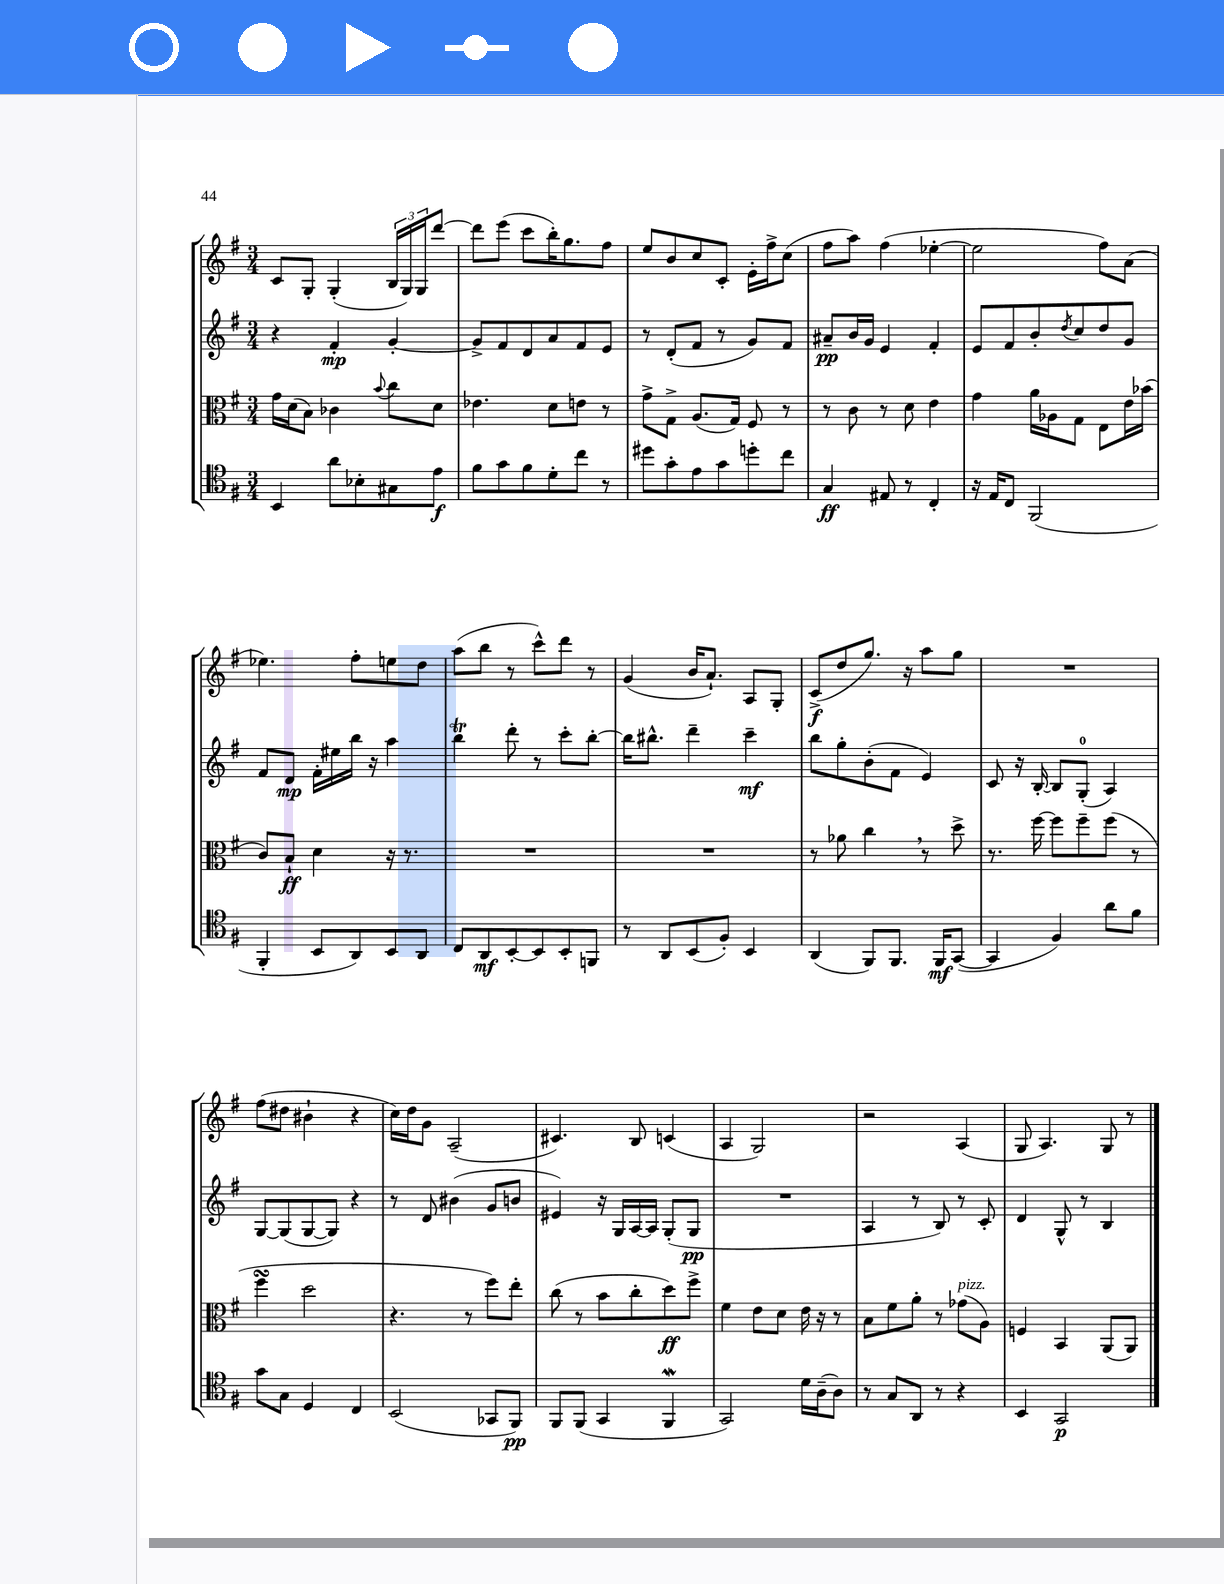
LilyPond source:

<<
\new StaffGroup <<
\new Staff = "s0" {
    \clef treble \key g \major \numericTimeSignature \time 3/4
    c'8 g8-. g4-.( \tuplet 3/2 { b16 g16) g16 } d'''8~ |
    d'''8 e'''8( c'''8 b''16-.) g''8. fis''8 |
    e''8 b'8 c''8 c'8-. e'16-. fis''16-> c''8( |
    fis''8 a''8) fis''4( ees''4~-. |
    ees''2 fis''8) a'8( |
    ees''4.) fis''8-. e''8 d''8 |
    a''8( b''8 r8 c'''8-^) d'''8 r8 |
    g'4( b'16 a'8.-!) a8 g8-. |
    c'8->\f( d''8 g''8.) r16 a''8 g''8 |
    R2. |
    fis''8( dis''8 bis'4-! r4 |
    c''16) d''16 g'8 a2--( |
    cis'4.) b8 c'4( |
    a4 g2) |
    r2 a4( |
    g8 a4.) g8 r8 \bar "|." |
}
\new Staff = "s1" {
    \clef treble \key g \major \numericTimeSignature \time 3/4
    r4 fis'4-.\mp g'4~-. |
    g'8-> fis'8 d'8 a'8 fis'8 e'8 |
    r8 d'8-.( fis'8 r8 g'8) fis'8 |
    ais'8--\pp b'16 g'16 e'4 fis'4-. |
    e'8 fis'8 b'8-. \acciaccatura { d''8 } c''8 d''8 g'8 |
    fis'8 d'8\mp fis'16-. eis''16 b''16 r16 a''4 |
    b''4\trill d'''8-. r8 c'''8-. b''8~-. |
    b''16 bis''8.-^ d'''4-- c'''4--\mf |
    b''8 g''8-. b'8-.( fis'8 e'4) |
    c'8 r16 b16~-. b8 g8-0-.( a4) |
    g8~ g8( g8~ g8) r4 |
    r8 d'8 bis'4( g'8 b'8 |
    eis'4) r16 g16 a16~ a16 g8-.( g8\pp |
    R2. |
    a4 r8 b8) r8 c'8-. |
    d'4 g8-^ r8 b4 \bar "|." |
}
\new Staff = "s2" {
    \clef alto \key g \major \numericTimeSignature \time 3/4
    g'16 d'16( b8) ces'4 \appoggiatura { b'8 } c''8 d'8 |
    ees'4. d'8 e'8 r8 |
    g'8-> g8-> a8.( g16) fis8 r8 |
    r8 c'8 r8 d'8 e'4 |
    g'4 a'16 aes16 g8 e8 e'16 bes'16( |
    c'8) b8-!\ff d'4 r16 r8. |
    R2. |
    R2. |
    r8 aes'8 c''4 \breathe r8 d''8-> |
    r8. fis''16~ fis''8 fis''8-- fis''8( r8 |
    fis''4\turn d''2 |
    r4. r8 fis''8) e''8-. |
    c''8( r8 b'8 c''8-. d''8\ff) fis''8-> |
    fis'4 e'8 d'8 e'16 r16 r8 |
    b8 fis'8 a'8-. r8 ges'8^\markup { \italic "pizz." }( a8) |
    f4 b,4 a,8( a,8) \bar "|." |
}
\new Staff = "s3" {
    \clef tenor \key g \major \numericTimeSignature \time 3/4
    b,4 a'8 bes8-. gis8 e'8\f |
    fis'8 g'8 fis'8 d'8-. c''8 r8 |
    dis''8 g'8-. e'8 g'8 d''8-. c''8 |
    g4\ff eis8 r8 c4-. |
    r16 e16 c8 fis,2( |
    fis,4-. b,8 a,8) b,8 a,8 |
    c8 a,8\mf b,8~-. b,8 b,8-. f,8 |
    r8 a,8 b,8( fis8-.) b,4 |
    a,4( fis,8) fis,8. fis,16\mf g,8~( |
    g,4 fis4) a'8 fis'8 |
    g'8 g8 d4 c4 |
    b,2( ges,8 fis,8\pp) |
    fis,8 fis,8( g,4 fis,4\mordent |
    g,2) d'16 a16--( a8) |
    r8 g8 a,8 r8 r4 |
    b,4 g,2\p \bar "|." |
}
>>
>>
\layout { \context { \Score \remove "Bar_number_engraver" } }
